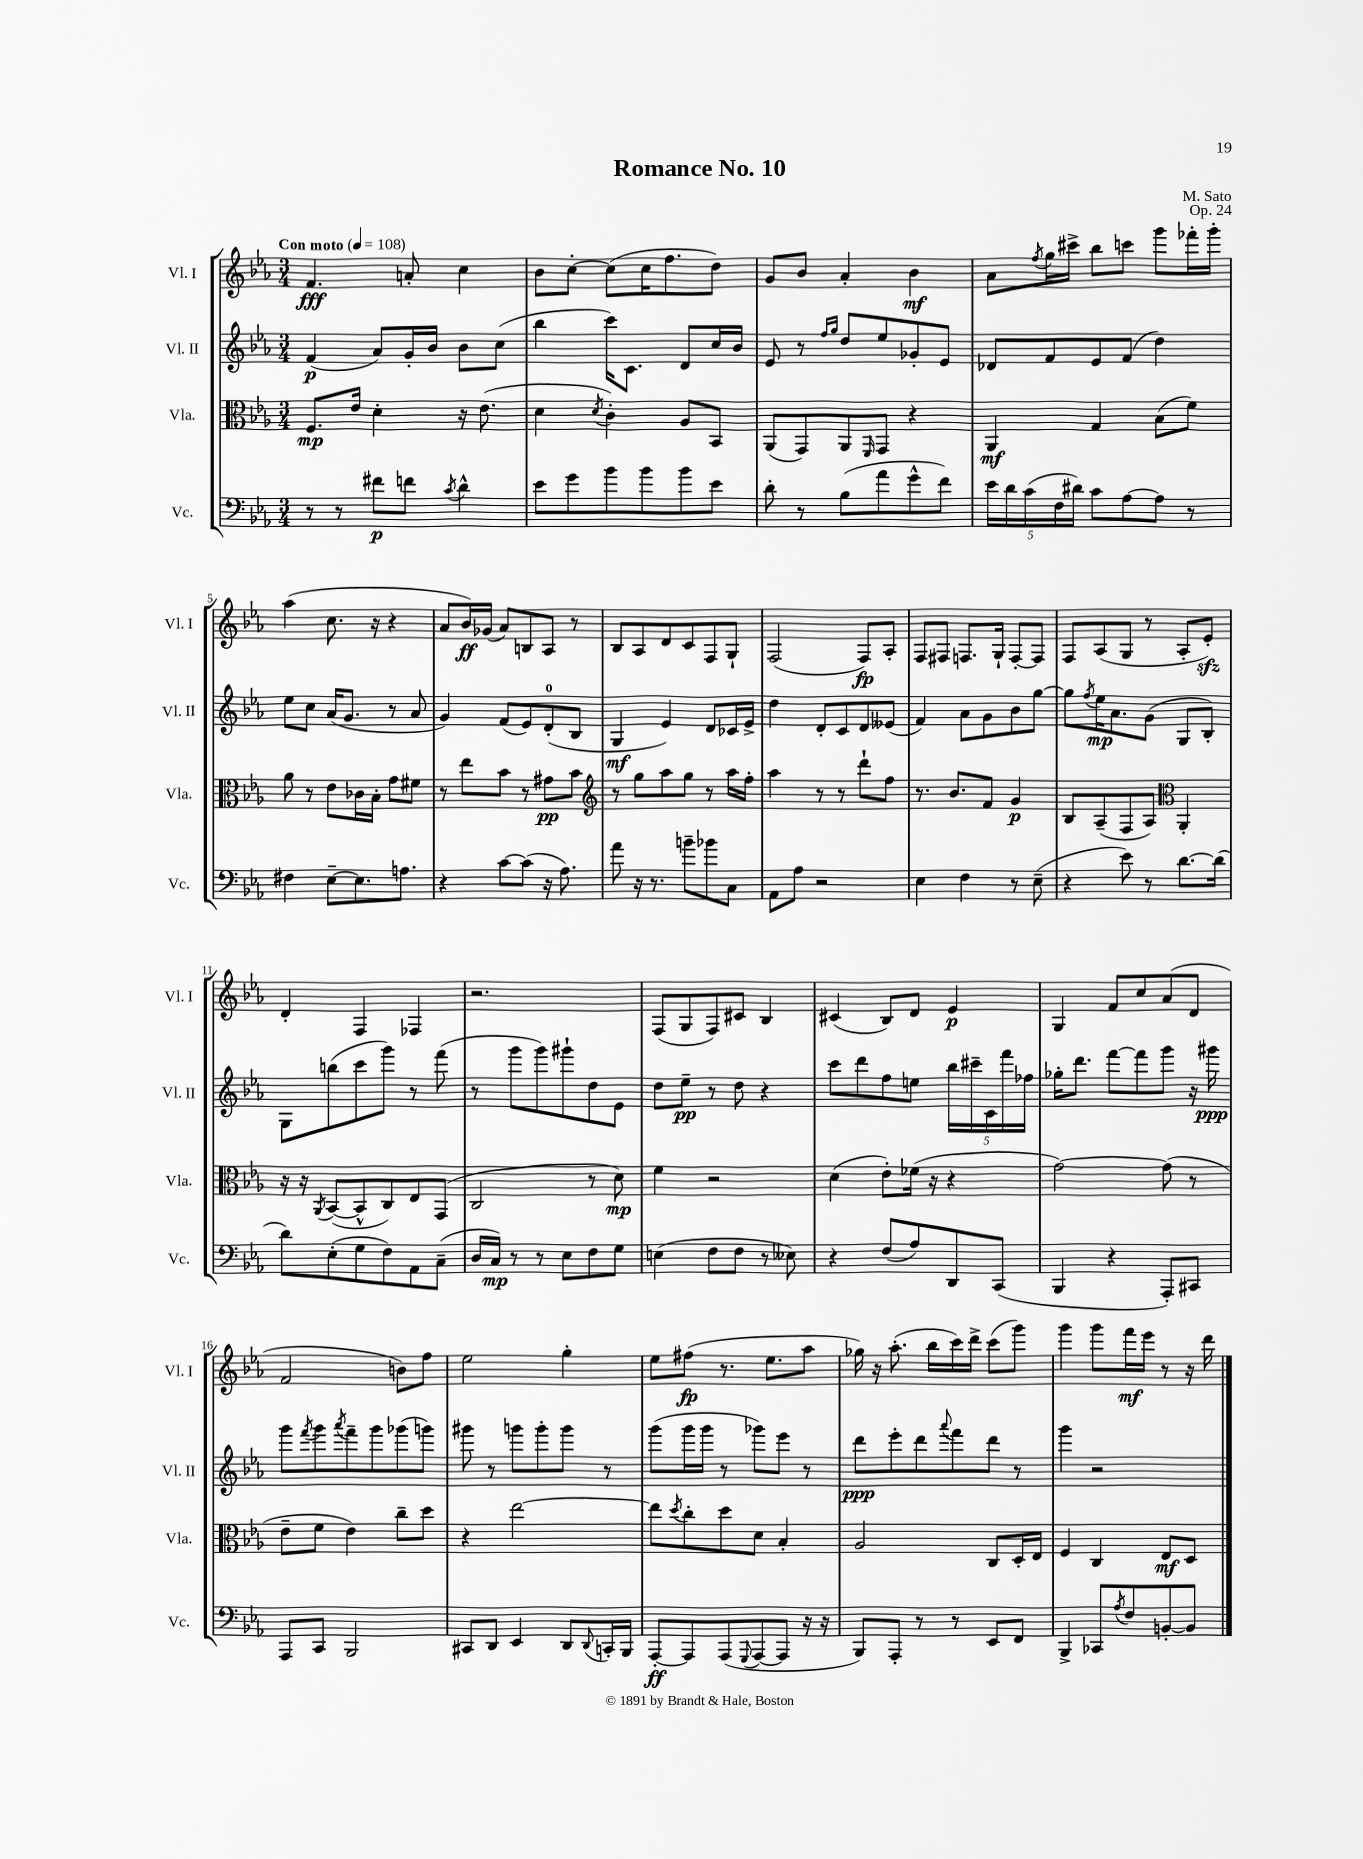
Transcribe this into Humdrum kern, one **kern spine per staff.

**kern	**dynam	**kern	**dynam	**kern	**dynam	**kern	**dynam
*part4	*part4	*part3	*part3	*part2	*part2	*part1	*part1
*staff4	*staff4	*staff3	*staff3	*staff2	*staff2	*staff1	*staff1
*I"Vc.	*	*I"Vla.	*	*I"Vl. II	*	*I"Vl. I	*
*I'Vc.	*	*I'Vla.	*	*I'Vl. II	*	*I'Vl. I	*
*clefF4	*	*clefC3	*	*clefG2	*	*clefG2	*
*k[b-e-a-]	*	*k[b-e-a-]	*	*k[b-e-a-]	*	*k[b-e-a-]	*
*M3/4	*	*M3/4	*	*M3/4	*	*M3/4	*
*MM108	*	*MM108	*	*MM108	*	*MM108	*
=1	=1	=1	=1	=1	=1	=1	=1
!	!	!	!	!	!	!LO:TX:a:B:t=Con moto	!
8r	.	8.F/L	mp	(4f/	p	4.f/	fff
8r	.	.	.	.	.	.	.
.	.	16e-/Jk	.	.	.	.	.
8f#X\L	p	4d'\	.	8a-/L)	.	.	.
8fn\J	.	.	.	16g'/L	.	8an'/	.
.	.	.	.	16b-/JJ	.	.	.
8qc/	.	.	.	.	.	.	.
4d^^\	.	16r	.	8b-\L	.	4cc\	.
.	.	(8.e-\	.	.	.	.	.
.	.	.	.	(8cc\J	.	.	.
=2	=2	=2	=2	=2	=2	=2	=2
8e-\L	.	4d\	.	4bb-\	.	8b-\L	.
8g\	.	.	.	.	.	[8cc'\J	.
.	.	8qd/	.	.	.	.	.
8b-\	.	4c'\)	.	16ccc\KL)	.	(8cc\L]	.
.	.	.	.	8.c\J	.	.	.
8b-\	.	.	.	.	.	16cc\K	.
.	.	.	.	.	.	8.ff\	.
8b-\	.	8A-/L	.	8d/L	.	.	.
8e-\J	.	8BB-/J	.	16cc/L	.	8dd\J)	.
.	.	.	.	16b-/JJ	.	.	.
=3	=3	=3	=3	=3	=3	=3	=3
8d'\	.	(8AA-/L	.	8e-/	.	8g/L	.
8r	.	8GG/)	.	8r	.	8b-/J	.
.	.	.	.	16qqff/LL	.	.	.
.	.	.	.	16qqgg/JJ	.	.	.
(8B-\L	.	8AA-/	.	8dd/L	.	4a-'/	.
.	.	16qqFF/	.	.	.	.	.
8a-\	.	8GG/J	.	8ee-/	.	.	.
8g^^\	.	4r	.	8g-X'/	.	4b-\	mf
8f\J)	.	.	.	8e-/J	.	.	.
=4	=4	=4	=4	=4	=4	=4	=4
20e-\LL	.	4AA-/	mf	8d-X/L	.	8a-\L	.
20d\	.	.	.	.	.	.	.
(20c\	.	.	.	.	.	.	.
.	.	.	.	.	.	8qff/	.
.	.	.	.	8f/	.	16gg\L	.
20F\	.	.	.	.	.	.	.
.	.	.	.	.	.	16ccc#X^\JJ	.
20d#X\JJ)	.	.	.	.	.	.	.
8c\L	.	4G/	.	8e-/	.	8bb-\L	.
[8A-\	.	.	.	(8f/J	.	8cccn\J	.
8A-\J]	.	(8B-\L	.	4dd\)	.	8ggg\L	.
8r	.	8f\J)	.	.	.	16fff-X'\L	.
.	.	.	.	.	.	16ggg'\JJ	.
!!LO:LB:g=z
=5	=5	=5	=5	=5	=5	=5	=5
4F#X\	.	8a-\	.	8ee-\L	.	(4aa-\	.
.	.	8r	.	8cc\J	.	.	.
[8E-~\L	.	8e-\L	.	(16a-/KL	.	8.cc\	.
.	.	.	.	8.g/J	.	.	.
8.E-\]	.	16c-X\L	.	.	.	.	.
.	.	16B-'\JJ	.	.	.	16r	.
.	.	8g\L	.	8r	.	4r	.
8.An\J	.	.	.	.	.	.	.
.	.	8f#X\J	.	8a-/	.	.	.
=6	=6	=6	=6	=6	=6	=6	=6
4r	.	8r	.	4g/)	.	8a-/L	.
.	.	8ee-\L	.	.	.	16b-/L)	ff
.	.	.	.	.	.	(16g-X/JJ	.
[8c\L	.	8b-\J	.	(8f/L	.	8a-/L)	.
(8c\J]	.	8r	.	8e-/)	.	8Bn/	.
16r	.	8g#X\L	pp	(8d'/	.	8A-/J	.
8.A-\)	.	.	.	.	.	.	.
.	.	8b-\J	.	8B-/J	.	8r	.
=7	=7	=7	=7	=7	=7	=7	=7
*	*	*clefG2	*	*	*	*	*
8a-\	.	8r	.	4G/	mf	8B-/L	.
16r	.	8gg\L	.	.	.	8A-/	.
8.r	.	.	.	.	.	.	.
.	.	8aa-\	.	4e-/)	.	8d/	.
8bn~\L	.	8gg\J	.	.	.	8c/	.
8b-X\	.	8r	.	8d/L	.	8F/	.
8C\J	.	16aa-\LL	.	16c-X/L	.	8G`/J	.
.	.	16ff'\JJ	.	16e-^/JJ	.	.	.
=8	=8	=8	=8	=8	=8	=8	=8
8AA-\L	.	4aa-\	.	4dd\	.	(2F/	.
8A-\J	.	.	.	.	.	.	.
2r	.	8r	.	8d'/L	.	.	.
.	.	8r	.	8c/	.	.	.
.	.	8ddd`\L	.	8d/	.	8F/L)	fp
.	.	8ff\J	.	(8e--X/J	.	8A-'/J	.
=9	=9	=9	=9	=9	=9	=9	=9
4E-\	.	8.r	.	4f/)	.	8F/L	.
.	.	.	.	.	.	8F#X/J	.
.	.	8.b-/L	.	.	.	.	.
4F\	.	.	.	8a-\L	.	8.Fn/L	.
.	.	8f/J	.	8g\	.	.	.
.	.	.	.	.	.	16G`/Jk	.
8r	.	4g/	p	8b-\	.	[8F'/L	.
(8E-~\	.	.	.	[8gg\J	.	8F/J]	.
=10	=10	=10	=10	=10	=10	=10	=10
4r	.	8B-/L	.	8gg\L]	.	8F/L	.
.	.	.	.	8qff/	.	.	.
.	.	(8A-~/	.	16ee-\K	mp	(8A-/	.
.	.	.	.	8.a-\	.	.	.
8e-\)	.	8F/	.	.	.	8G/J	.
8r	.	8A-/J)	.	(8g\J	.	8r	.
*	*	*clefC3	*	*	*	*	*
[8.d\L	.	4AA-'/	.	8G/L	.	8A-'/L	.
.	.	.	.	8B-'/J)	.	8e-zz'/J)	.
(16d\Jk]	.	.	.	.	.	.	.
!!LO:LB:g=z
=11	=11	=11	=11	=11	=11	=11	=11
8d\L)	.	16r	.	8G\L	.	4d'/	.
.	.	16r	.	.	.	.	.
.	.	8qAA-/	.	.	.	.	.
(8E-'\	.	([8BB-/L	.	(8bbn\	.	.	.
8G\	.	8BB-^^/]	.	8ccc\	.	4F/	.
8F\)	.	8C/)	.	8ggg\J)	.	.	.
8AA-\	.	8E-/	.	8r	.	4F-X/	.
(8C~\J	.	(8GG/J	.	(8fff\	.	.	.
=12	=12	=12	=12	=12	=12	=12	=12
16D/LL	.	2C/	.	8r	.	2.r	.
16C/JJ)	mp	.	.	.	.	.	.
8r	.	.	.	8ggg\L	.	.	.
8r	.	.	.	8ggg\)	.	.	.
8E-\L	.	.	.	8ggg#X`\	.	.	.
8F\	.	8r	.	8dd\	.	.	.
8G\J	.	8d\)	mp	8e-\J	.	.	.
=13	=13	=13	=13	=13	=13	=13	=13
(4En\	.	4f\	.	8dd\L	.	(8F/L	.
.	.	.	.	8ee-~\J	pp	8G/	.
8F\L	.	2r	.	8r	.	8F/)	.
8F\J	.	.	.	8dd\	.	8c#X/J	.
8r	.	.	.	4r	.	4B-/	.
8E--X\)	.	.	.	.	.	.	.
=14	=14	=14	=14	=14	=14	=14	=14
4r	.	(4d\	.	8ccc\L	.	(4c#X/	.
.	.	.	.	8ddd\	.	.	.
(8F/L	.	8e-'\L)	.	8ff\	.	8B-/L)	.
8A-/)	.	(16f-X\Jk	.	8een\J	.	8d/J	.
.	.	16r	.	.	.	.	.
8DD/	.	4r	.	20bb-\LL	.	4e-/	p
.	.	.	.	20ccc#X~\	.	.	.
.	.	.	.	20c\	.	.	.
(8CC/J	.	.	.	.	.	.	.
.	.	.	.	20fff\	.	.	.
.	.	.	.	20ff-X\JJ	.	.	.
=15	=15	=15	=15	=15	=15	=15	=15
4BBB-/	.	[2g\)	.	16gg-X'\KL	.	4G/	.
.	.	.	.	8.ddd\J	.	.	.
4r	.	.	.	[8fff\L	.	8f/L	.
.	.	.	.	8fff\]	.	8cc/	.
8AAA-'/L)	.	(8g\]	.	8ggg\J	.	(8a-/	.
8CC#X/J	.	8r	.	16r	.	8d/J	.
.	.	.	.	16ggg#X\	ppp	.	.
!!LO:LB:g=z
=16	=16	=16	=16	=16	=16	=16	=16
8AAA-/L	.	8e-~\L	.	8ggg\L	.	2f/	.
.	.	.	.	8qfff/	.	.	.
8CC/J	.	8f\J	.	8ggg\	.	.	.
.	.	.	.	8qaaa-/	.	.	.
2BBB-/	.	4e-\)	.	8fff~\	.	.	.
.	.	.	.	8ggg\	.	.	.
.	.	8cc~\L	.	(8ggg-X\	.	8bn\L)	.
.	.	8dd\J	.	8gggn\J)	.	8ff\J	.
=17	=17	=17	=17	=17	=17	=17	=17
8CC#X/L	.	4r	.	8ggg#X\	.	2ee-\	.
8DD/J	.	.	.	8r	.	.	.
4EE-/	.	[2ee-\	.	8gggn\L	.	.	.
.	.	.	.	8ggg'\	.	.	.
8DD/L	.	.	.	8ggg\J	.	4gg'\	.
8qqDD/	.	.	.	.	.	.	.
16CCn'/L	.	.	.	8r	.	.	.
16BBB-/JJ	.	.	.	.	.	.	.
=18	=18	=18	=18	=18	=18	=18	=18
[8AAA-'/L	ff	8ee-\L]	.	(8ggg\L	.	8ee-\L	.
.	.	8qdd/	.	.	.	.	.
8AAA-/]	.	8cc'\	.	16ggg\L	.	(8ff#X\J	fp
.	.	.	.	16ggg\JJ	.	.	.
(8AAA-/	.	8dd\	.	8r	.	8.r	.
8qqGGG/	.	.	.	.	.	.	.
[8AAA-/	.	8d\J	.	8ggg-X\L)	.	.	.
.	.	.	.	.	.	8.ee-\L	.
8AAA-/J]	.	4B-'/	.	8eee-\J	.	.	.
16r	.	.	.	8r	.	8aa-\J	.
16r	.	.	.	.	.	.	.
=19	=19	=19	=19	=19	=19	=19	=19
8BBB-/L)	.	2A-/	.	8ddd\L	ppp	16gg-X\)	.
.	.	.	.	.	.	16r	.
8AAA-'/J	.	.	.	8eee-'\	.	(8.aa-'\	.
8r	.	.	.	8ddd\	.	.	.
.	.	.	.	.	.	16bb-\LL	.
.	.	.	.	8qqaaa-/	.	.	.
8r	.	.	.	8fff\	.	16ccc\)	.
.	.	.	.	.	.	16ddd^\JJ	.
8EE-/L	.	8C/L	.	8ddd\J	.	(8ccc\L	.
8FF/J	.	16D'/L	.	8r	.	8ggg\J)	.
.	.	16E-/JJ	.	.	.	.	.
=20	=20	=20	=20	=20	=20	=20	=20
4BBB-^/	.	4F/	.	4ggg\	.	4ggg\	.
8CC-X/L	.	4C/	.	2r	.	8ggg\L	.
8qA-/	.	.	.	.	.	.	.
8F/	.	.	.	.	.	16fff\L	mf
.	.	.	.	.	.	16eee-\JJ	.
[8BBn'/	.	8E-/L	mf	.	.	8r	.
8BB/J]	.	8D/J	.	.	.	16r	.
.	.	.	.	.	.	16ddd\	.
==	==	==	==	==	==	==	==
*-	*-	*-	*-	*-	*-	*-	*-
